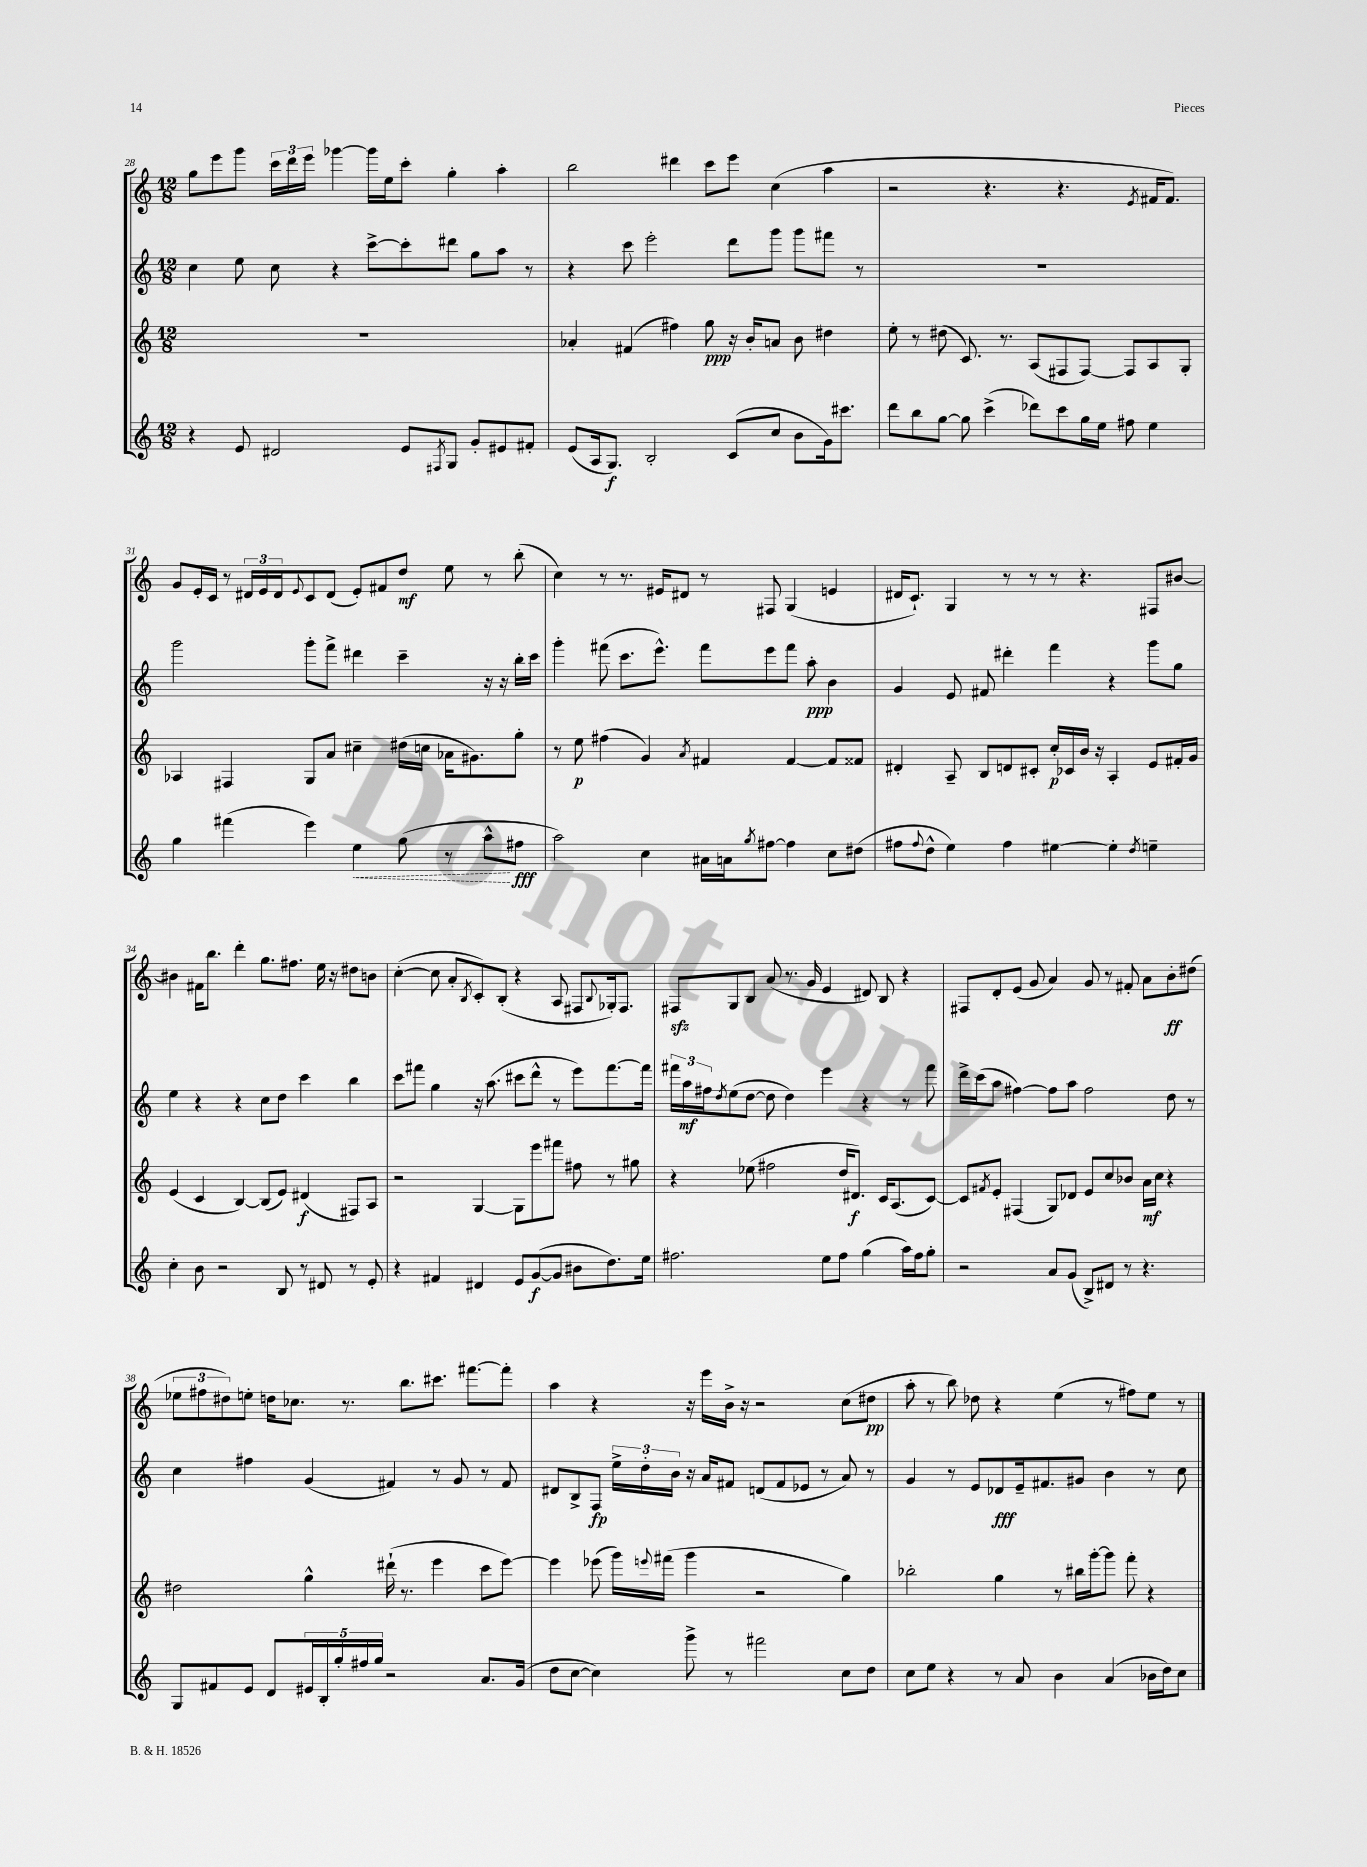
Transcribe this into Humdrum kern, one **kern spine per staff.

**kern	**dynam	**kern	**dynam	**kern	**dynam	**kern	**dynam
*part4	*part4	*part3	*part3	*part2	*part2	*part1	*part1
*staff4	*staff4	*staff3	*staff3	*staff2	*staff2	*staff1	*staff1
*clefG2	*	*clefG2	*	*clefG2	*	*clefG2	*
*k[]	*	*k[]	*	*k[]	*	*k[]	*
*M12/8	*	*M12/8	*	*M12/8	*	*M12/8	*
=28	=28	=28	=28	=28	=28	=28	=28
4r	.	1.r	.	4cc\	.	8gg\L	.
.	.	.	.	.	.	8eee\	.
8e/	.	.	.	8ee\	.	8ggg\J	.
2d#X/	.	.	.	8cc\	.	24ccc\LL	.
.	.	.	.	.	.	24ddd\	.
.	.	.	.	.	.	24eee\JJ	.
.	.	.	.	4r	.	[4ggg-X\	.
.	.	.	.	[8ccc^\L	.	16ggg-\LL]	.
.	.	.	.	.	.	16ee\J	.
8e/L	.	.	.	8ccc'\]	.	8ccc'\J	.
8qF#X/	.	.	.	.	.	.	.
8G/J	.	.	.	8ddd#X\J	.	4gg'\	.
8g'/L	.	.	.	8gg\L	.	.	.
8e#X/	.	.	.	8aa\J	.	4aa'\	.
8f#X'/J	.	.	.	8r	.	.	.
=29	=29	=29	=29	=29	=29	=29	=29
(8e/L	.	4a-X'/	.	4r	.	2bb\	.
16A/k	.	.	.	.	.	.	.
8.G/J)	f	.	.	.	.	.	.
.	.	(4f#X/	.	8ccc\	.	.	.
2B'/	.	.	.	2eee'\	.	.	.
.	.	4ff#X\)	.	.	.	4ddd#X\	.
.	.	8gg\	ppp	.	.	8ccc\L	.
(8c/L	.	16r	.	8ddd\L	.	8eee\J	.
.	.	16b'/KL	.	.	.	.	.
8cc/J	.	8an/J	.	8ggg\J	.	(4cc\	.
8b\L	.	8b\	.	8ggg\L	.	.	.
16g\k)	.	4dd#X\	.	8fff#X\J	.	4aa\	.
8.ccc#X\J	.	.	.	.	.	.	.
.	.	.	.	8r	.	.	.
=30	=30	=30	=30	=30	=30	=30	=30
8ddd\L	.	8ee'\	.	1.r	.	2r	.
8bb\	.	8r	.	.	.	.	.
[8gg\J	.	(8dd#X\	.	.	.	.	.
8gg\]	.	8.c/)	.	.	.	.	.
(4ccc^\	.	.	.	.	.	4.r	.
.	.	8.r	.	.	.	.	.
8ddd-X\L)	.	(8A/L	.	.	.	.	.
8ccc\	.	8F#X/	.	.	.	4.r	.
16gg\L	.	[8F#/J)	.	.	.	.	.
16ee\JJ	.	.	.	.	.	.	.
8ff#X\	.	8F#/L]	.	.	.	.	.
.	.	.	.	.	.	8qe/	.
4ee\	.	8A/	.	.	.	16f#X/KL	.
.	.	.	.	.	.	8.f#/J)	.
.	.	8G'/J	.	.	.	.	.
!!LO:LB:g=z
=31	=31	=31	=31	=31	=31	=31	=31
4gg\	.	4A-X/	.	2ggg\	.	8g/L	.
.	.	.	.	.	.	16e'/L	.
.	.	.	.	.	.	16c/JJ	.
(4fff#X\	.	4F#X/	.	.	.	8r	.
.	.	.	.	.	.	24d#X/LL	.
.	.	.	.	.	.	24e/	.
.	.	.	.	.	.	24d#/J	.
.	.	.	.	.	.	8qqe/	.
4eee\)	.	8G/L	.	8ggg'\L	.	8c/	.
.	.	8a/J	.	8fff^\J	.	(8d#/J	.
!	!LO:HP:b	!	!	!	!	!	!
4ee\	<	4cc#X~\	.	4ddd#X\	.	8e'/L)	.
.	.	.	.	.	.	8f#X/	.
(8gg\	.	(16dd#X\LL	.	4ccc~\	.	8dd/J	mf
.	.	16ccn\JJ	.	.	.	.	.
8r	.	16a-X\KL	.	.	.	8ee\	.
.	.	8.g#X\)	.	.	.	.	.
8aa^^\L	.	.	.	16r	.	8r	.
.	.	.	.	16r	.	.	.
8ff#X\J	[ fff	8gg'\J	.	16bb'\LL	.	(8bb'\	.
.	.	.	.	16ccc\JJ	.	.	.
=32	=32	=32	=32	=32	=32	=32	=32
2aa\)	.	8r	.	4ggg'\	.	4cc\)	.
.	.	8ee\	p	.	.	.	.
.	.	(4ff#X\	.	(8fff#X\	.	8r	.
.	.	.	.	8.ccc\L	.	8.r	.
4cc\	.	4g/)	.	.	.	.	.
.	.	.	.	8.eee^^\J)	.	16e#X/KL	.
.	.	.	.	.	.	8d#X/J	.
.	.	8qa/	.	.	.	.	.
16a#X\LL	.	4f#X/	.	8fff#\L	.	8r	.
16an\J	.	.	.	.	.	.	.
8qgg/	.	.	.	.	.	.	.
[8ff#X\J	.	.	.	8eee\	.	8F#X/	.
4ff#\]	.	[4f#/	.	8fff#\J	.	(4G/	.
.	.	.	.	8aa'\	ppp	.	.
8cc\L	.	8f#/L]	.	4b\	.	4en/	.
(8dd#X\J	.	8f##X/J	.	.	.	.	.
=33	=33	=33	=33	=33	=33	=33	=33
8ff#X\L	.	4d#X'/	.	4g/	.	16d#X/KL	.
.	.	.	.	.	.	8.c`/J)	.
8qqff#/	.	.	.	.	.	.	.
8dd^^\J	.	.	.	.	.	.	.
4ee\)	.	8A~/	.	8e/	.	4G/	.
.	.	8B/L	.	8f#X/	.	.	.
4ff#\	.	8dn/	.	4ddd#X'\	.	8r	.
.	.	8c#X'/J	.	.	.	8r	.
[4ee#X\	.	16cc'/LL	p	4fff\	.	8r	.
.	.	16c-X/	.	.	.	.	.
.	.	16b/JJ	.	.	.	4.r	.
.	.	16r	.	.	.	.	.
4ee#'\]	.	4A'/	.	4r	.	.	.
8qdd/	.	.	.	.	.	.	.
4een~\	.	8e/L	.	8ggg\L	.	8F#X/L	.
.	.	16f#X'/L	.	8gg\J	.	[8b#X/J	.
.	.	16g/JJ	.	.	.	.	.
!!LO:LB:g=z
=34	=34	=34	=34	=34	=34	=34	=34
4cc'\	.	(4e/	.	4ee\	.	4b#X\]	.
8b\	.	4c/	.	4r	.	16f#X\KL	.
.	.	.	.	.	.	8.bb\J	.
2r	.	.	.	.	.	.	.
.	.	[4B/)	.	4r	.	4ddd'\	.
.	.	(8B/L]	.	8cc\L	.	8.gg\L	.
8B/	.	8e/J)	.	8dd\J	.	.	.
.	.	.	.	.	.	8.ff#X\J	.
8r	.	(4d#X/	f	4ccc\	.	.	.
8d#X/	.	.	.	.	.	16ee\	.
.	.	.	.	.	.	16r	.
8r	.	8F#X/L)	.	4bb\	.	8dd#X\L	.
8e'/	.	8A/J	.	.	.	8bn\J	.
=35	=35	=35	=35	=35	=35	=35	=35
4r	.	2r	.	8ccc\L	.	([4cc'\	.
.	.	.	.	8fff#X\J	.	.	.
4f#X/	.	.	.	4gg\	.	8cc\]	.
.	.	.	.	.	.	8a'/L	.
.	.	.	.	.	.	8qB/	.
4d#X/	.	[4G/	.	16r	.	8c'/)	.
.	.	.	.	(8.aa\	.	.	.
.	.	.	.	.	.	(8B'/J	.
8e/L	.	8G\L]	.	8ccc#X\L	.	4r	.
([8g/	f	8eee\	.	8ddd^^\J	.	.	.
8g/J]	.	8fff#X\J	.	8r	.	8A/	.
8b#X\L	.	8ff#X\	.	8eee\L)	.	8F#X/L	.
.	.	.	.	.	.	8qqB/	.
8.dd\)	.	8r	.	[8.fff#\	.	16G-X'/k)	.
.	.	.	.	.	.	8.F#/J	.
.	.	8gg#X\	.	.	.	.	.
16ee\Jk	.	.	.	16fff#\Jk]	.	.	.
=36	=36	=36	=36	=36	=36	=36	=36
2.ff#X\	.	4r	.	24fff#X\LL	.	8F#Xzz/L	.
.	.	.	.	24aa\	mf	.	.
.	.	.	.	24ff#X\J	.	.	.
.	.	.	.	8qdd/	.	.	.
.	.	.	.	(8ee\	.	8G/	.
.	.	(8ee-X\	.	[8dd\J	.	8B/J	.
.	.	2ff#X\	.	8dd\]	.	(8a/	.
.	.	.	.	4dd\)	.	8.r	.
.	.	.	.	.	.	16g/	.
8ee\L	.	.	.	4eee\	.	4e/	.
8ff#\J	.	16dd/KL	.	.	.	.	.
.	.	8.d#X/J)	f	.	.	.	.
(4gg\	.	.	.	4r	.	8d#X/)	.
.	.	16c/KL	.	.	.	8B/	.
.	.	(8.A/	.	.	.	.	.
16aa\LL)	.	.	.	8r	.	4r	.
16ff#\J	.	.	.	.	.	.	.
8gg'\J	.	[8c/J)	.	8fff#\	.	.	.
=37	=37	=37	=37	=37	=37	=37	=37
2r	.	8c/L]	.	16ddd^\LL	.	8F#X/L	.
.	.	.	.	(16ccc\J	.	.	.
.	.	8qf#X/	.	.	.	.	.
.	.	8e'/J	.	8aa\J	.	8d'/	.
.	.	(4F#X/	.	[4ff#X\)	.	(8e/J	.
.	.	.	.	.	.	8g/	.
8a/L	.	8G/L)	.	8ff#\L]	.	4a/)	.
(8g/J	.	8d-X/J	.	8aa\J	.	.	.
8B^/L)	.	8e/L	.	2ff#\	.	8g/	.
8d#X/J	.	8cc/	.	.	.	8r	.
8r	.	8b-X/J	.	.	.	8f#X'/	.
4.r	.	16a\LL	mf	.	.	8a\L	.
.	.	16cc\JJ	.	.	.	.	.
.	.	4r	.	8dd\	.	8b'\	ff
.	.	.	.	8r	.	(8dd#X\J	.
!!LO:LB:g=z
=38	=38	=38	=38	=38	=38	=38	=38
8G/L	.	2dd#X\	.	4cc\	.	12ee-X\L	.
.	.	.	.	.	.	12ff#X\	.
8f#X/	.	.	.	.	.	.	.
.	.	.	.	.	.	12dd#X\)	.
8e/J	.	.	.	4ff#X\	.	8een'\J	.
8d/L	.	.	.	.	.	16ddn\KL	.
.	.	.	.	.	.	8.cc-X\J	.
20e#X/L	.	4gg^^\	.	(4g/	.	.	.
20B'/	.	.	.	.	.	.	.
20gg'/	.	.	.	.	.	.	.
.	.	.	.	.	.	8.r	.
20ff#X/	.	.	.	.	.	.	.
20gg/JJ	.	.	.	.	.	.	.
2r	.	(16ddd#X`\	.	4f#X/)	.	.	.
.	.	8.r	.	.	.	8.bb\L	.
.	.	4eee\	.	8r	.	8.ccc#X\J	.
.	.	.	.	8g/	.	.	.
.	.	.	.	.	.	[8.fff#X\L	.
8.a/L	.	8ccc\L	.	8r	.	.	.
.	.	[8eee\J)	.	8f#/	.	8fff#'\J]	.
(16g/Jk	.	.	.	.	.	.	.
=39	=39	=39	=39	=39	=39	=39	=39
8dd\L	.	4eee\]	.	8d#X/L	.	4aa\	.
[8cc\J	.	.	.	8B^/	.	.	.
4cc\])	.	(8eee-X\	.	8F/J	fp	4r	.
.	.	16ggg\LL)	.	24ee^\LL	.	.	.
.	.	.	.	24dd'\	.	.	.
.	.	8qqeeen/	.	.	.	.	.
.	.	(16fff#X\JJ	.	.	.	.	.
.	.	.	.	24b\JJ	.	.	.
8ggg^\	.	4ggg\	.	16r	.	16r	.
.	.	.	.	16a/KL	.	16eee\LL	.
8r	.	.	.	8f#X/J	.	16b^\JJ	.
.	.	.	.	.	.	16r	.
2fff#X\	.	2r	.	(8dn/L	.	2r	.
.	.	.	.	8f#/	.	.	.
.	.	.	.	8e-X/J	.	.	.
.	.	.	.	8r	.	.	.
8cc\L	.	4gg\)	.	8a/)	.	(8cc\L	.
8dd\J	.	.	.	8r	.	8dd#X\J	pp
=40	=40	=40	=40	=40	=40	=40	=40
8cc\L	.	2bb-X'\	.	4g/	.	8aa'\	.
8ee\J	.	.	.	.	.	8r	.
4r	.	.	.	8r	.	8bb\)	.
.	.	.	.	8e/L	.	8dd-X\	.
8r	.	4gg\	.	8d-X/	fff	4r	.
8a/	.	.	.	16e~/k	.	.	.
.	.	.	.	8.f#X/	.	.	.
4b\	.	8r	.	.	.	(4ee\	.
.	.	16bb#X\LL	.	8g#X/J	.	.	.
.	.	[16ggg'\J	.	.	.	.	.
(4a/	.	8ggg\J]	.	4b\	.	8r	.
.	.	8fff'\	.	.	.	8ff#X\L)	.
16b-X\LL	.	4r	.	8r	.	8ee\J	.
16dd\J)	.	.	.	.	.	.	.
8cc\J	.	.	.	8cc\	.	8r	.
==	==	==	==	==	==	==	==
*-	*-	*-	*-	*-	*-	*-	*-
